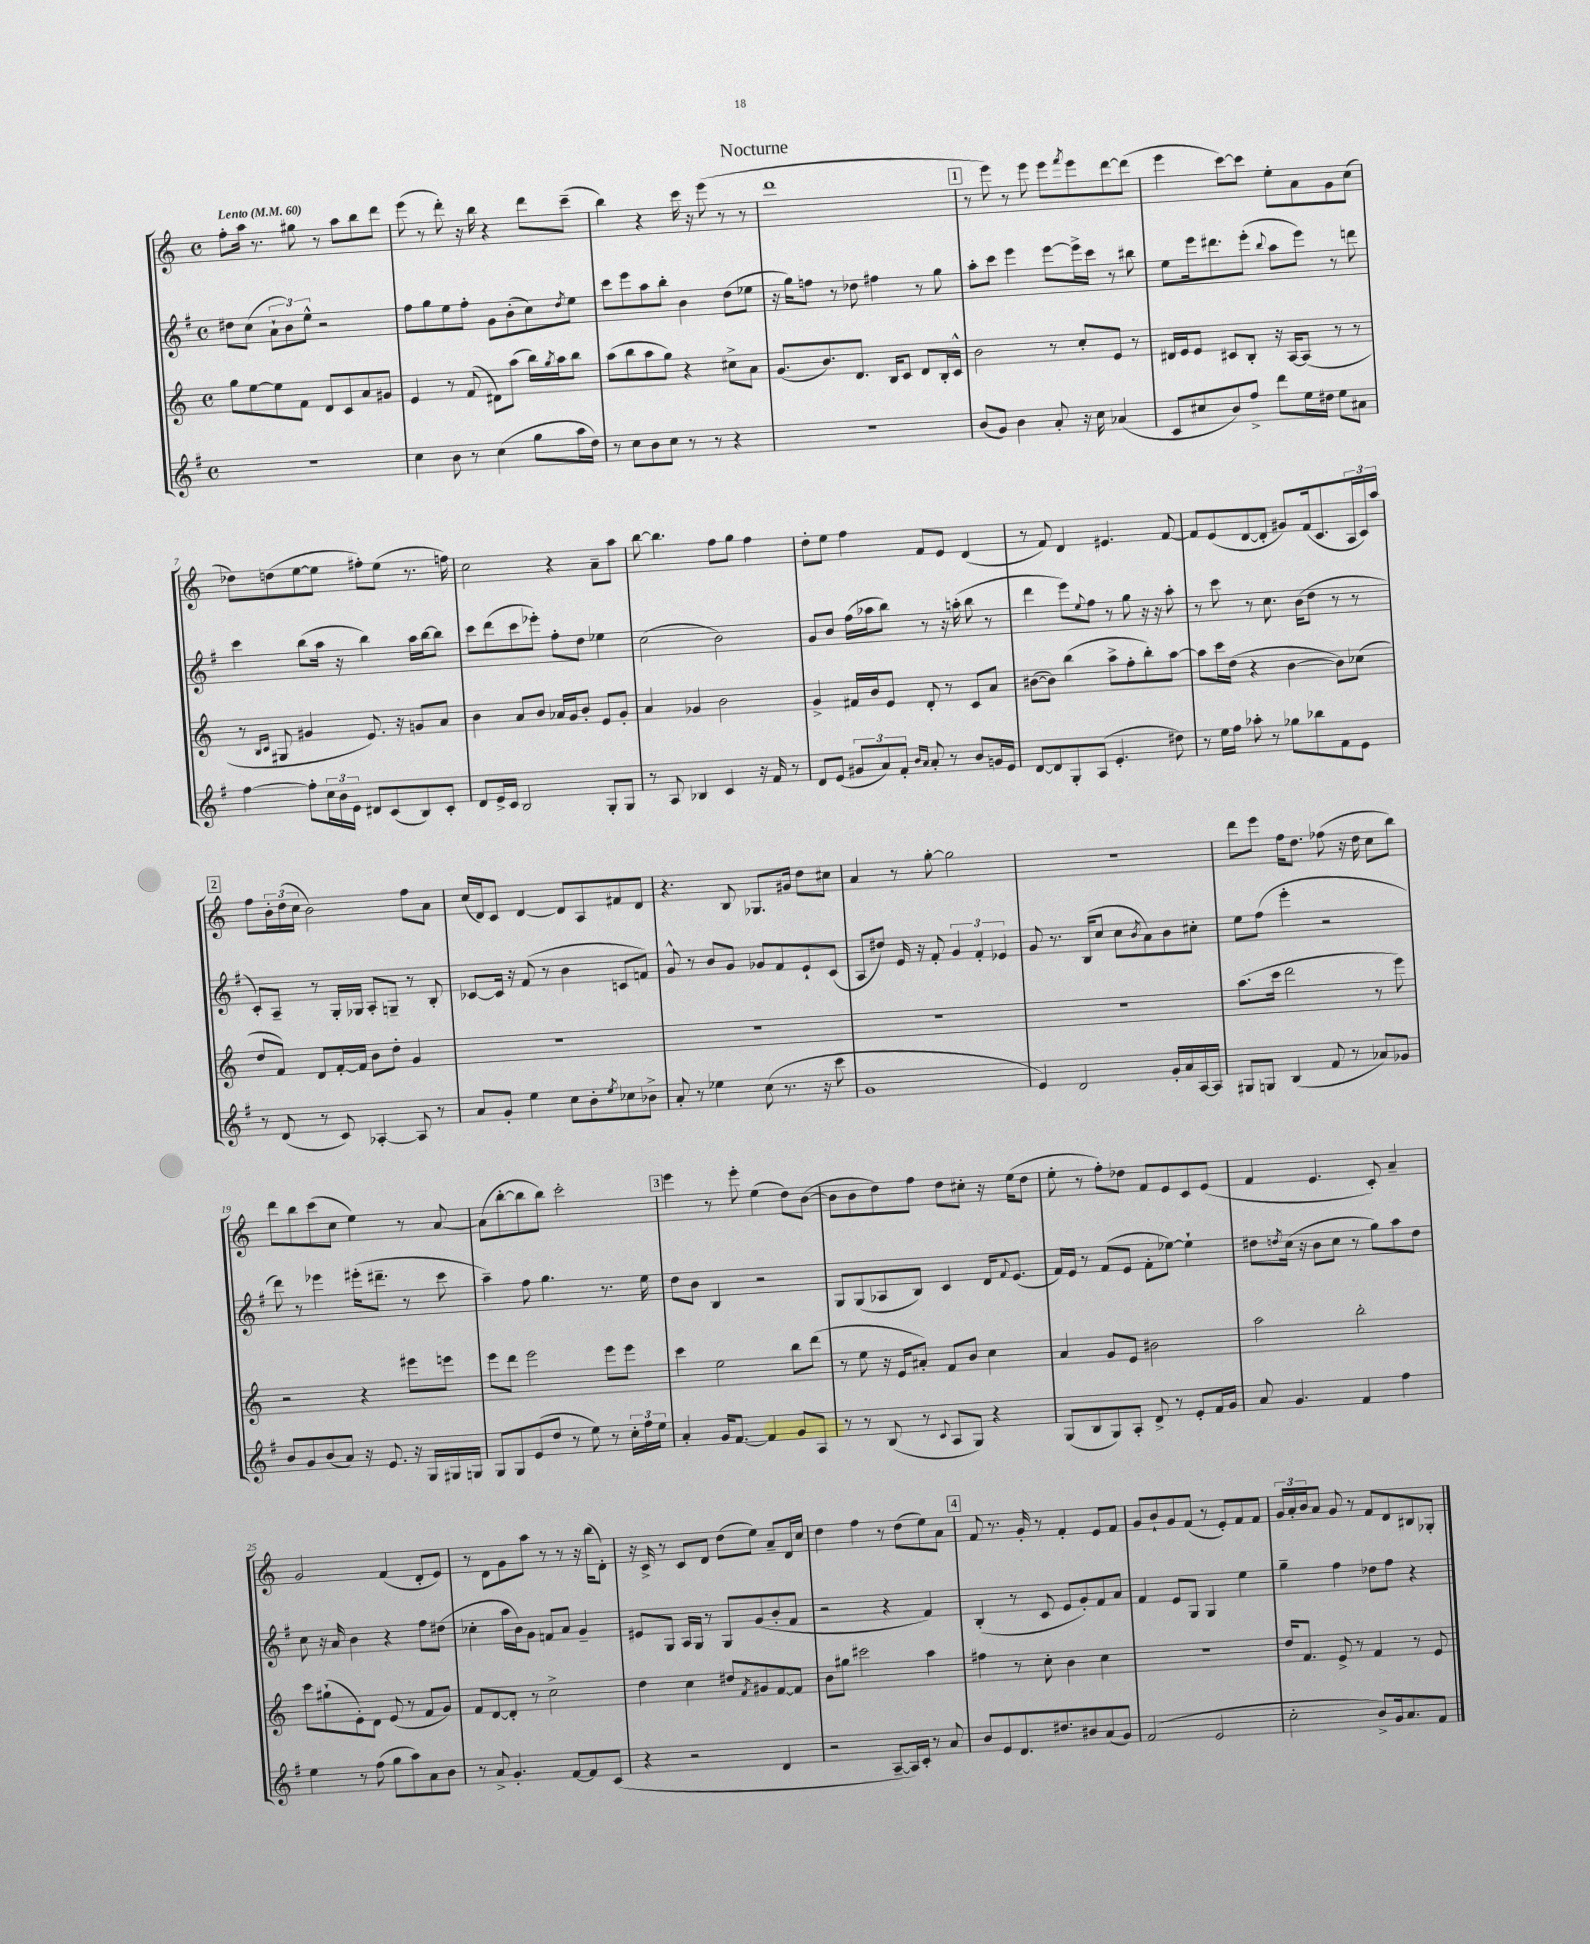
\header { title = "Nocturne" }
<<
\new StaffGroup <<
\new Staff = "s0" {
    \clef treble \key c \major \defaultTimeSignature \time 4/4 \tempo "Lento" 4 = 60
    f''8-. a''16 r8. gis''8 r8 a''8 b''8 d'''8 |
    e'''8( r8 d'''8-.) r16 b''16 r4 d'''8 c'''8--( |
    b''4) r4 c'''16 r16 e'''8( r8 r8 |
    d'''1 |
    \mark \markup { \box "1" } r8 e'''8) r8 e'''8 e'''8 \acciaccatura { f'''8 } e'''8 d'''8~ d'''8( |
    e'''4 c'''8~) c'''8 e''8-. a'8 g'8 c''8( |
    des''8) d''8( e''8~ e''8 fis''8-.) e''8( r8. f''16) |
    c''2 r4 a'8-- a''8 |
    b''8~ b''4. f''8 g''8 f''4 |
    d''8-. e''8 f''4 f'8 e'8 d'4( |
    r8 f'8) d'4 eis'4. f'8~ |
    f'8 e'8( d'8~ d'8-. gis'8) f'16( c'8. \tuplet 3/2 { a16 c'16) a''16 } |
    \mark \markup { \box "2" } f''8 \tuplet 3/2 { b'16-. d''16( c''16 } b'2) f''8 a'8 |
    c''16( d'16) c'8 d'4~ d'8 a8 fis'8 d'8 |
    r4. b8 ges8. gis'16 d''8 cis''8 |
    a'4 r8 g''8~-. g''2 |
    R1 |
    d'''8 e'''8 f''16 d''8. fes''8( r16 d''16 c''8 b''8) |
    d'''8 b''8 c'''8( c''8 e''4) r8 a'8~ |
    a'8( b''8~-. b''8 b''8) c'''2-. |
    \mark \markup { \box "3" } e'''4 r8 e'''8-. e''4( d''8) b'8~( |
    b'8 b'8 d''8) f''8 d''8 cis''8-. r16 e''16( d''8 |
    e''8-. r8 f''8-.) des''8 f'8 e'8 c'8 e'8( |
    f'4 e'4. c'8-.) a'4-- |
    g'2 f'4( d'8-. e'8) |
    r8 d'8 g'8 a''8 r8 r8 r16 b''16( d'8-.) |
    r16 c'16-> r8 c'8 d'8 d''8( e''8) a'8-- d'16 c''16 |
    d''4 f''4 r8 d''8( e''8) a'8 |
    \mark \markup { \box "4" } f'8 r8. g'16-. r8 f'4-. e'8 f'8 |
    g'8 b'8-! g'8 f'8( r8 e'8-.) f'8 f'8 |
    \tuplet 3/2 { g'16 a'16-. b'16 } a'8 g'8 r8 f'8 d'8 bis8 ges8-. \bar "|." |
}
\new Staff = "s1" {
    \clef treble \key g \major \defaultTimeSignature \time 4/4
    dis''8 c''8( \tuplet 3/2 { a'8-! b'8) e''8-^ } r2 |
    fis''8 g''8 e''8 fis''8-. g'8 b'8-.( c''8) \acciaccatura { d''8 } e''8 |
    c'''8 e'''8 a''8 b''8-. b'4 d''8( ees''8 |
    r16 g''16) f''8 r8 des''8 fis''4 r8 g''8 |
    \mark \markup { \box "1" } a''8-. c'''8 e'''4 e'''8~ e'''16-> c'''16 r8 bis''8 |
    e''8 e'''16 dis'''8. e'''8-.( \appoggiatura { b''8 } a''8 e'''8) r8 d'''8 |
    c'''4 b''8( a''16 r16 b''4) a''16 b''16~ b''8 |
    c'''8 d'''8( c'''8 ees'''8-.) fis''8-. d''8 ees''4 |
    c''2( b'2) |
    g'8 b'8 fis''16( aes''16 b''8) r8 r16 a''16-.( b''8 r8 |
    d'''4 e'''8) \appoggiatura { e''8 } fis''8 r8 g''8 r16 r16 a''8-. |
    r8 c'''8 r8 c''8. b'16( d''8 r8 r8 |
    \mark \markup { \box "2" } c'8-.) a8-- r8 g16-. ges16 a8-. g8-- r8 b8-. |
    ces'8~ ces'16 r16 fis'8( r8 b'4 c'8 f'8) |
    g'8-^ r8 b'8 g'8 ges'8 fis'8 e'8-! c'8( |
    a8 dis''8) e'16 r16 fis'8-. \tuplet 3/2 { g'4 fis'4-. ees'4 } |
    g'8 r8. b16( c''8 c''8 \acciaccatura { b'8 } a'8) b'8 cis''8-. |
    e''8 fis''8( e'''4-. r2 |
    d'''8) r8 ees'''4 eis'''16-.( dis'''8.-- r8 c'''8 |
    a''4--) fis''8 g''4. r8. e''16 |
    \mark \markup { \box "3" } d''8 b'8 b4 r2 |
    g8 g8( aes8 b8) c'4 d'16 \appoggiatura { fis'8 } e'8.( |
    fis'16) e'16 r8 fis'8( e'8 fis'8-. ees''8~) ees''4-! |
    dis''8 \acciaccatura { d''8 } c''16( r16 b'8 c''8 r8 g''8) a''8 d''8 |
    c''8 r16 a'16 b'4 r4 fis''8 dis''8( |
    ces''4-. a''16 b'16) g'8 f'8 a'8 g'4-- |
    eis'8 g8 a16 g16 r8 g8 g'8( b'8-. fis'8 |
    r2 r4 fis'4) |
    \mark \markup { \box "4" } b4-.( r8 c'8 e'8 g'8-.) fis'8 a'8 |
    fis'4 e'8 g8 g4 e''4 |
    g''4-- fis''4 des''8 fis''8 r4 \bar "|." |
}
\new Staff = "s2" {
    \clef treble \key c \major \defaultTimeSignature \time 4/4
    g''8 e''8~ e''8 f'8 d'8 c'8 a'8 gis'8 |
    e'4 r8 f'8( dis'8) a''8( b''16) \acciaccatura { g''8 } a''16 b''8 |
    a''8( b''8 a''8 g''8) r4 cis''8-> a'8 |
    g'8.( b'8.) d'8. b16 c'8 d'8 b16-. c'16-^ |
    \mark \markup { \box "1" } b'2 r8 c''8-. e'8 r8 |
    dis'16 e'16 e'8 cis'8 b8-. r16 a16~ a8( r8 r8 |
    r8 \grace { b16 c'16 } gis8 gis'4 e'8.) r16 g'8 a'8 |
    b'4 a'8 b'8 aes'16 g'16 b'8-. e'8 g'8-. |
    a'4 ges'4 b'2 |
    g'4-> fis'16 b'16 e'8 d'8-. r8 c'8 a'8 |
    bis'8~( bis'8) b''4( a''8-> f''8-. b''8-.) a''8~ |
    a''8 c'''16 d''16( r4 b'4~ b'8) ces''8( |
    \mark \markup { \box "2" } d''8 f'8) d'8 f'16~-. f'16 b'8 d''8-. g'4 |
    R1 |
    R1 |
    R1 |
    R1 |
    a''8.( c'''16 d'''2 r8 e'''8) |
    r2 r4 eis'''8 e'''8 |
    e'''8 d'''8 e'''2 e'''8 e'''8 |
    \mark \markup { \box "3" } c'''4 e''2 b''8 d'''8( |
    r8 e''8 r16 e'16 ais'8-.) f'8 b'8 c''4 |
    a'4 g'8 e'8 bis'2 |
    a''2 b''2-. |
    c'''8 gis''8-!( e'8-.) d'8 e'8( r8 f'8 g'8) |
    f'8 d'8~ d'8-. r8 c''2-> |
    d''4 c''4 dis''8 \acciaccatura { f'8 } gis'8 f'8~ f'8 |
    b'8 gis''8 cis'''2 a''4 |
    \mark \markup { \box "4" } fis''4 r8 c''8-. b'4 c''4 |
    R1 |
    d''16 f'8. e'8-> r8 f'4 r8 e'8 \bar "|." |
}
\new Staff = "s3" {
    \clef treble \key g \major \defaultTimeSignature \time 4/4
    R1 |
    c''4 b'8 r8 c''4( g''8 a''16 d''16) |
    r8 c''8 b'8 c''8 r8 r8 r4 |
    R1 |
    \mark \markup { \box "1" } b'8( g'8) b'4 a'8-. r16 c''16 aes'4( |
    c'8 cis''8 b'8) fis''8-> d'''8 e''16 dis''16 e''8 ais'8 |
    fis''4~ fis''8-. \tuplet 3/2 { c''16 b'16 e'16 } dis'8 c'8( b8) c'8-. |
    d'8 e'16-> c'16 b2 g8-. g8 |
    r8 a8 bes4 c'4 r16 fis'16 r8 |
    d'8 e'8( \tuplet 3/2 { gis'8 a'8) fis'8-. } \grace { b'16 a'16 } a'8-. r8 b'8 g'16 e'16 |
    d'8~ d'8 g8-. a8( e'4.-. dis''8) |
    r8 e''16 fis''16 aes''8-. r8 ges''8 bes''8 fis'8 e'8 |
    \mark \markup { \box "2" } r8 d'8( r8 c'8) aes4~-. aes8 r8 |
    a'8 g'8-. e''4 c''8 b'8-. \acciaccatura { e''8 } ces''8 bes'8-> |
    a'8-. r8 ees''4 c''8( r8. r16 c'''8 |
    g'1 |
    e'4) d'2 g'16-. a'16 a16~ a16 |
    gis8 g8 b4( fis'8 r8 aes'8) ges'8 |
    b'8 g'8 b'8( a'8) r16 e'8. r16 g16 gis16 g16 |
    g8 g8 e'8( d''8 r8 e''8) r8 \tuplet 3/2 { c''16-. fis''16 e''16 } |
    \mark \markup { \box "3" } a'4-. g'16 fis'8.~ fis'4 g'8 a8 |
    r8 r8 b8( r8 \appoggiatura { c'8 } a8 g8) r4 |
    g8( b8 g8) a8-. d'8-> r8 e'8-. fis'16 g'16 |
    a'8 g'4. fis'4 fis''4 |
    e''4 r8 fis''8( g''8 a''8) a'8 b'8 |
    r8 a'8-> g'4.-. fis'8~ fis'8 c'8( |
    r4 r2 d'4 |
    r2 a8~-- a16) c'16-. r8 a'8 |
    \mark \markup { \box "4" } b'8 e'8 d'8. dis''8. bis'8 a'8( g'8) |
    fis'2( e'2 |
    c''2-. b'8->) g'16 a'8. fis'8 \bar "|." |
}
>>
>>
